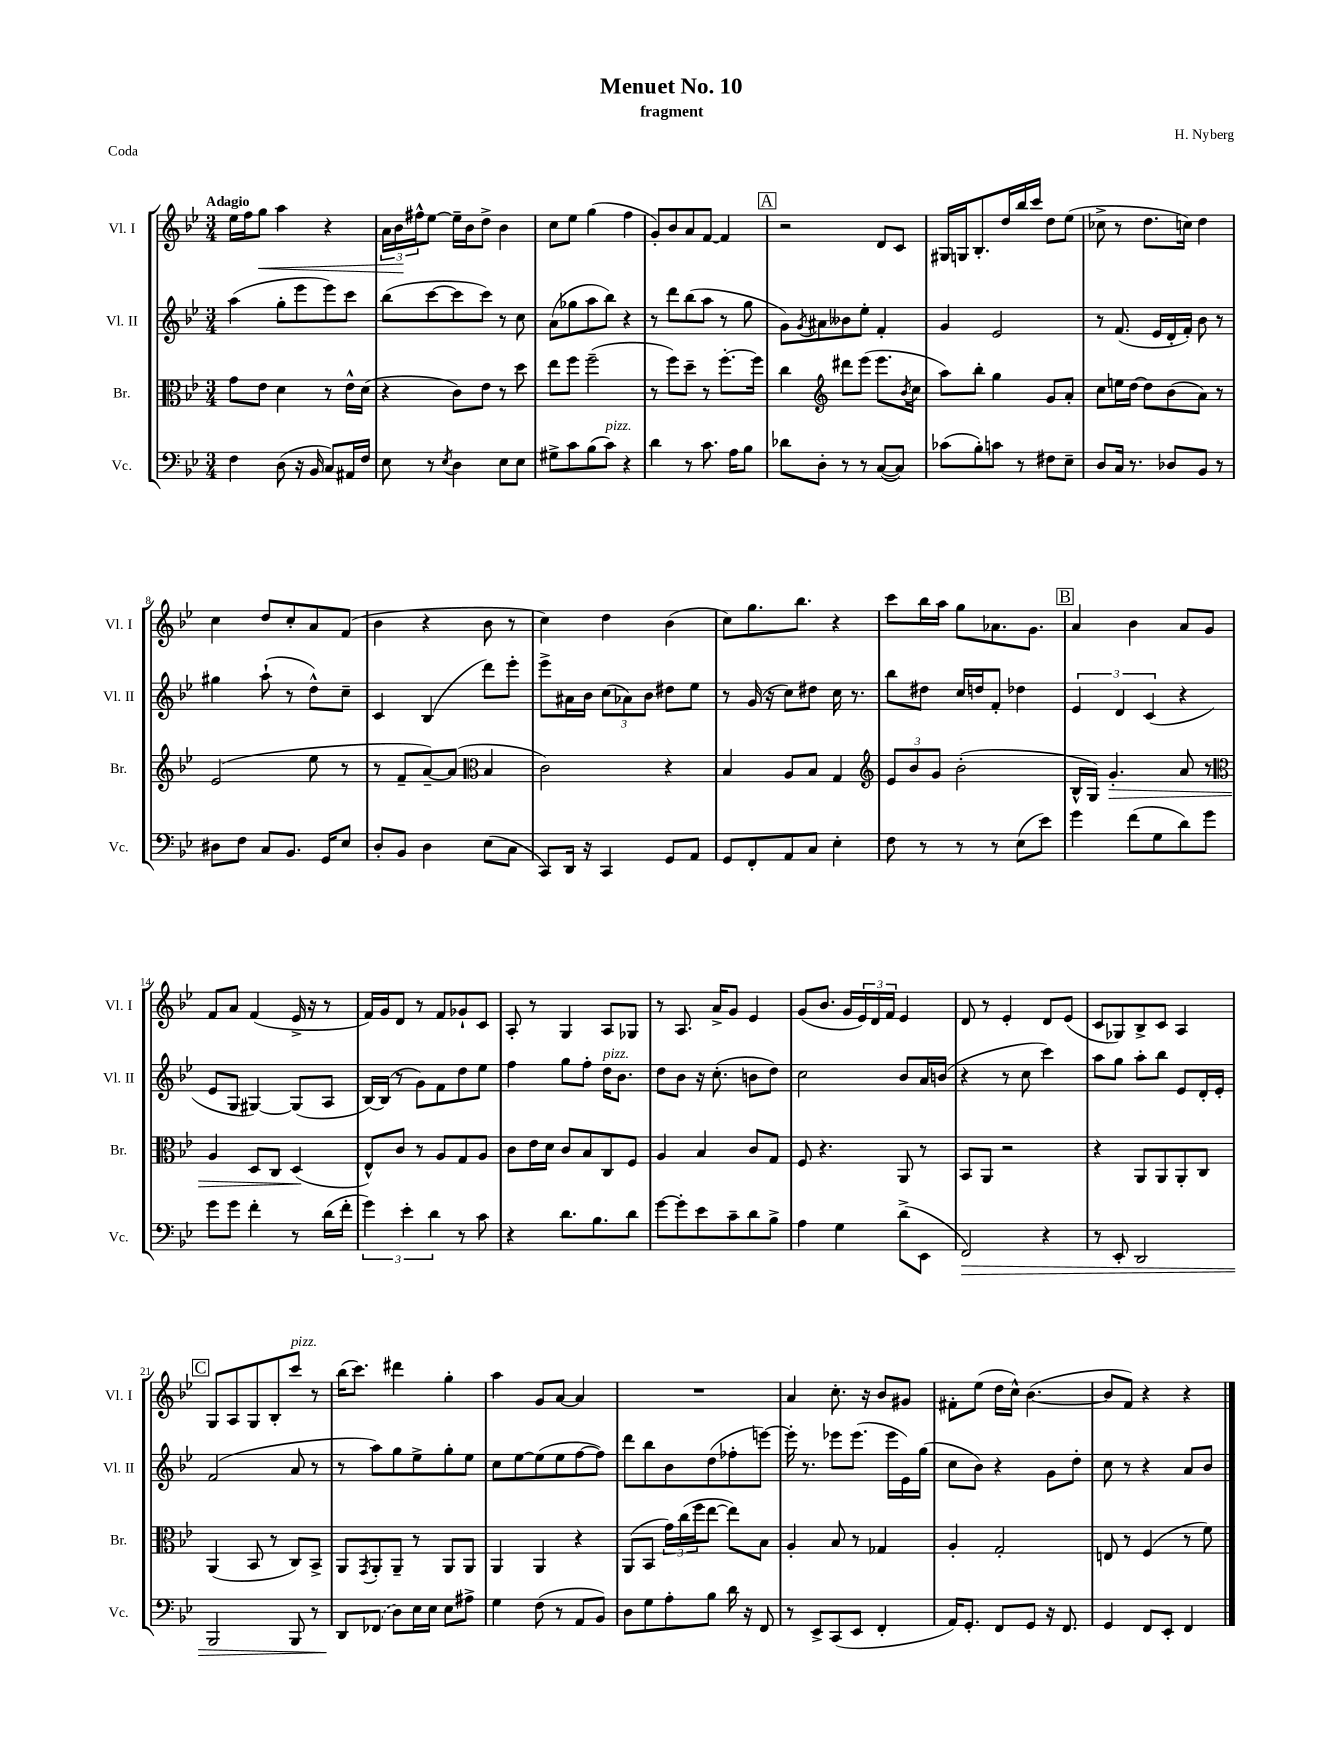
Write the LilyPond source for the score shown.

\header { title = "Menuet No. 10" composer = "H. Nyberg" subtitle = "fragment" piece = "Coda" }
<<
\new StaffGroup <<
\new Staff = "s0" \with { instrumentName = "Vl. I" shortInstrumentName = "Vl. I" } {
    \clef treble \key bes \major \numericTimeSignature \time 3/4 \tempo "Adagio"
    ees''16 f''16 g''8\< a''4 r4 |
    \tuplet 3/2 { a'16 bes'16\! fis''16-^ } ees''8~ ees''16-- bes'16 d''8-> bes'4 |
    c''8 ees''8 g''4( f''4 |
    g'8-.) bes'8 a'8 f'8~ f'4 |
    \mark \markup { \box "A" } r2 d'8 c'8 |
    gis16 g16 bes8.-. d''16 bes''16 c'''16 d''8 ees''8( |
    ces''8-> r8 d''8. c''16) d''4 |
    c''4 d''8 c''8-. a'8 f'8( |
    bes'4 r4 bes'8 r8 |
    c''4) d''4 bes'4( |
    c''8) g''8. bes''8. r4 |
    c'''8 bes''16 a''16 g''8 aes'8. g'8. |
    \mark \markup { \box "B" } a'4 bes'4 a'8 g'8 |
    f'8 a'8 f'4( ees'16-> r16 r8 |
    f'16) g'16 d'8 r8 f'8 ges'8-! c'8 |
    a8-. r8 g4 a8 ges8 |
    r8 a8. a'16-> g'8 ees'4 |
    g'8( bes'8. g'16 \tuplet 3/2 { ees'16) d'16 f'16 } ees'4 |
    d'8 r8 ees'4-. d'8 ees'8( |
    c'8 ges8) bes8-> c'8 a4 |
    \mark \markup { \box "C" } g8 a8 g8 bes8-. c'''8^\markup { \italic "pizz." } r8 |
    bes''16( c'''8.) dis'''4 g''4-. |
    a''4 g'8 a'8~ a'4 |
    R2. |
    a'4 c''8.-. r16 bes'8 gis'8 |
    fis'8-. ees''8( d''16 c''16-^) bes'4.~( |
    bes'8 f'8) r4 r4 \bar "|." |
}
\new Staff = "s1" \with { instrumentName = "Vl. II" shortInstrumentName = "Vl. II" } {
    \clef treble \key bes \major \numericTimeSignature \time 3/4
    a''4( g''8-. ees'''8 ees'''8) c'''8 |
    bes''8( c'''8~ c'''8 c'''8) r8 c''8 |
    a'8( ges''8 a''8 bes''8) r4 |
    r8 d'''8 bes''8( a''8 r8 g''8 |
    \mark \markup { \box "A" } g'8) \acciaccatura { g'8 } ais'8 beses'8 ees''8-. f'4-. |
    g'4 ees'2 |
    r8 f'8.( ees'16 d'16-. f'16-.) bes'8 r8 |
    gis''4 a''8-!( r8 d''8-^) c''8-- |
    c'4 bes4( d'''8) ees'''8-. |
    ees'''8-> ais'16 bes'16 \tuplet 3/2 { c''8( aes'8) bes'8 } dis''8 ees''8 |
    r8 g'16( r16 c''8) dis''8 c''16 r8. |
    bes''8 dis''8 c''16 d''16 f'8-. des''4 |
    \mark \markup { \box "B" } \tuplet 3/2 { ees'4 d'4 c'4( } r4 |
    ees'8 g8 gis4~) gis8( a8 |
    bes16~) bes16( r8 g'8) f'8 d''8 ees''8 |
    f''4 g''8 f''8-. d''16^\markup { \italic "pizz." } bes'8. |
    d''8 bes'8 r16 c''8.-.( b'8 d''8) |
    c''2 bes'8 a'16 b'16( |
    r4 r8 c''8 c'''4) |
    a''8 g''8 a''8-. bes''8 ees'8 d'16-. ees'16-. |
    \mark \markup { \box "C" } f'2( a'8 r8 |
    r8 a''8) g''8 ees''8-> g''8-. ees''8 |
    c''8 ees''8~ ees''8( ees''8 f''8~ f''8) |
    d'''8 bes''8 bes'8 d''8( fes''8-. e'''8~) |
    e'''16-. r8. ees'''8 ees'''8.( ees'''16 ees'16) g''16( |
    c''8 bes'8) r4 g'8 d''8-. |
    c''8 r8 r4 a'8 bes'8 \bar "|." |
}
\new Staff = "s2" \with { instrumentName = "Br." shortInstrumentName = "Br." } {
    \clef alto \key bes \major \numericTimeSignature \time 3/4
    g'8 ees'8 d'4 r8 ees'16-^ d'16( |
    r4 c'8) ees'8 r8 d''8 |
    ees''8 f''8 f''2--( |
    r8 f''8) d''8-- r8 f''8.~-. f''16 |
    \mark \markup { \box "A" } c''4 \clef treble dis'''8 ees'''8( ees'''8. \acciaccatura { bes'8 } c''16 |
    a''8) bes''8-. g''4 g'8 a'8-. |
    c''8 e''16 d''16~ d''8 bes'8( a'8) r8 |
    ees'2( ees''8 r8 |
    r8 f'8-- a'8~--) a'8( \clef alto bes4 |
    c'2) r4 |
    bes4 a8 bes8 g4 |
    \clef treble \tuplet 3/2 { ees'8 bes'8 g'8 } bes'2-.( |
    \mark \markup { \box "B" } bes16-^ g16) g'4.-.\> a'8 r8 |
    \clef alto a4 d8 c8 d4\!( |
    ees8-^) c'8 r8 a8 g8 a8 |
    c'8 ees'16 d'16 c'8 bes8 c8 f8 |
    a4 bes4 c'8 g8 |
    f8 r4. a,8 r8 |
    bes,8 a,8 r2 |
    r4 a,8 a,8 a,8-. c8 |
    \mark \markup { \box "C" } a,4( bes,8 r8 c8) bes,8-> |
    a,8 \acciaccatura { g,8 } a,8-. a,8-- r8 a,8 a,8 |
    a,4 a,4 r4 |
    a,8( bes,8 \tuplet 3/2 { g'16) c''16( f''16 } ees''8~ ees''8) bes8 |
    a4-. bes8 r8 ges4 |
    a4-. g2-. |
    e8 r8 f4( r8 f'8) \bar "|." |
}
\new Staff = "s3" \with { instrumentName = "Vc." shortInstrumentName = "Vc." } {
    \clef bass \key bes \major \numericTimeSignature \time 3/4
    f4 d8( r16 bes,16 c8) ais,16 f16 |
    ees8 r8 \acciaccatura { ees8 } d4 ees8 ees8 |
    gis8-> c'8 bes8( c'8^\markup { \italic "pizz." }) r4 |
    d'4 r8 c'8. a16 bes8 |
    \mark \markup { \box "A" } des'8 d8-. r8 r8 c8~( c8) |
    ces'8( bes8-.) c'8 r8 fis8 ees8-- |
    d8 c16 r8. des8 bes,8 r8 |
    dis8 f8 c8 bes,8. g,16 ees8 |
    d8-. bes,8 d4 ees8( c8 |
    c,8) d,16 r16 c,4 g,8 a,8 |
    g,8 f,8-. a,8 c8 ees4-. |
    f8 r8 r8 r8 ees8( ees'8) |
    \mark \markup { \box "B" } g'4 f'8( g8 d'8) g'8 |
    g'8 g'8 f'4-. r8 d'16( f'16-. |
    \tuplet 3/2 { g'4) ees'4-. d'4 } r8 c'8 |
    r4 d'8. bes8. d'8 |
    g'8~ g'8-. ees'8 c'8-- d'8 bes8-> |
    a4 g4 d'8->( ees,8 |
    f,2\>) r4 |
    r8 ees,8-. d,2 |
    \mark \markup { \box "C" } bes,,2 bes,,8 r8 |
    d,8\! \once \slurDashed fes,8( d8) ees16 ees16 ees8 ais8-> |
    g4 f8( r8 a,8 bes,8) |
    d8 g8 a8-. bes8 d'16 r16 f,8 |
    r8 ees,8-> c,8( ees,8 f,4-. |
    a,16) g,8.-. f,8 g,8 r16 f,8. |
    g,4 f,8 ees,8-. f,4 \bar "|." |
}
>>
>>
